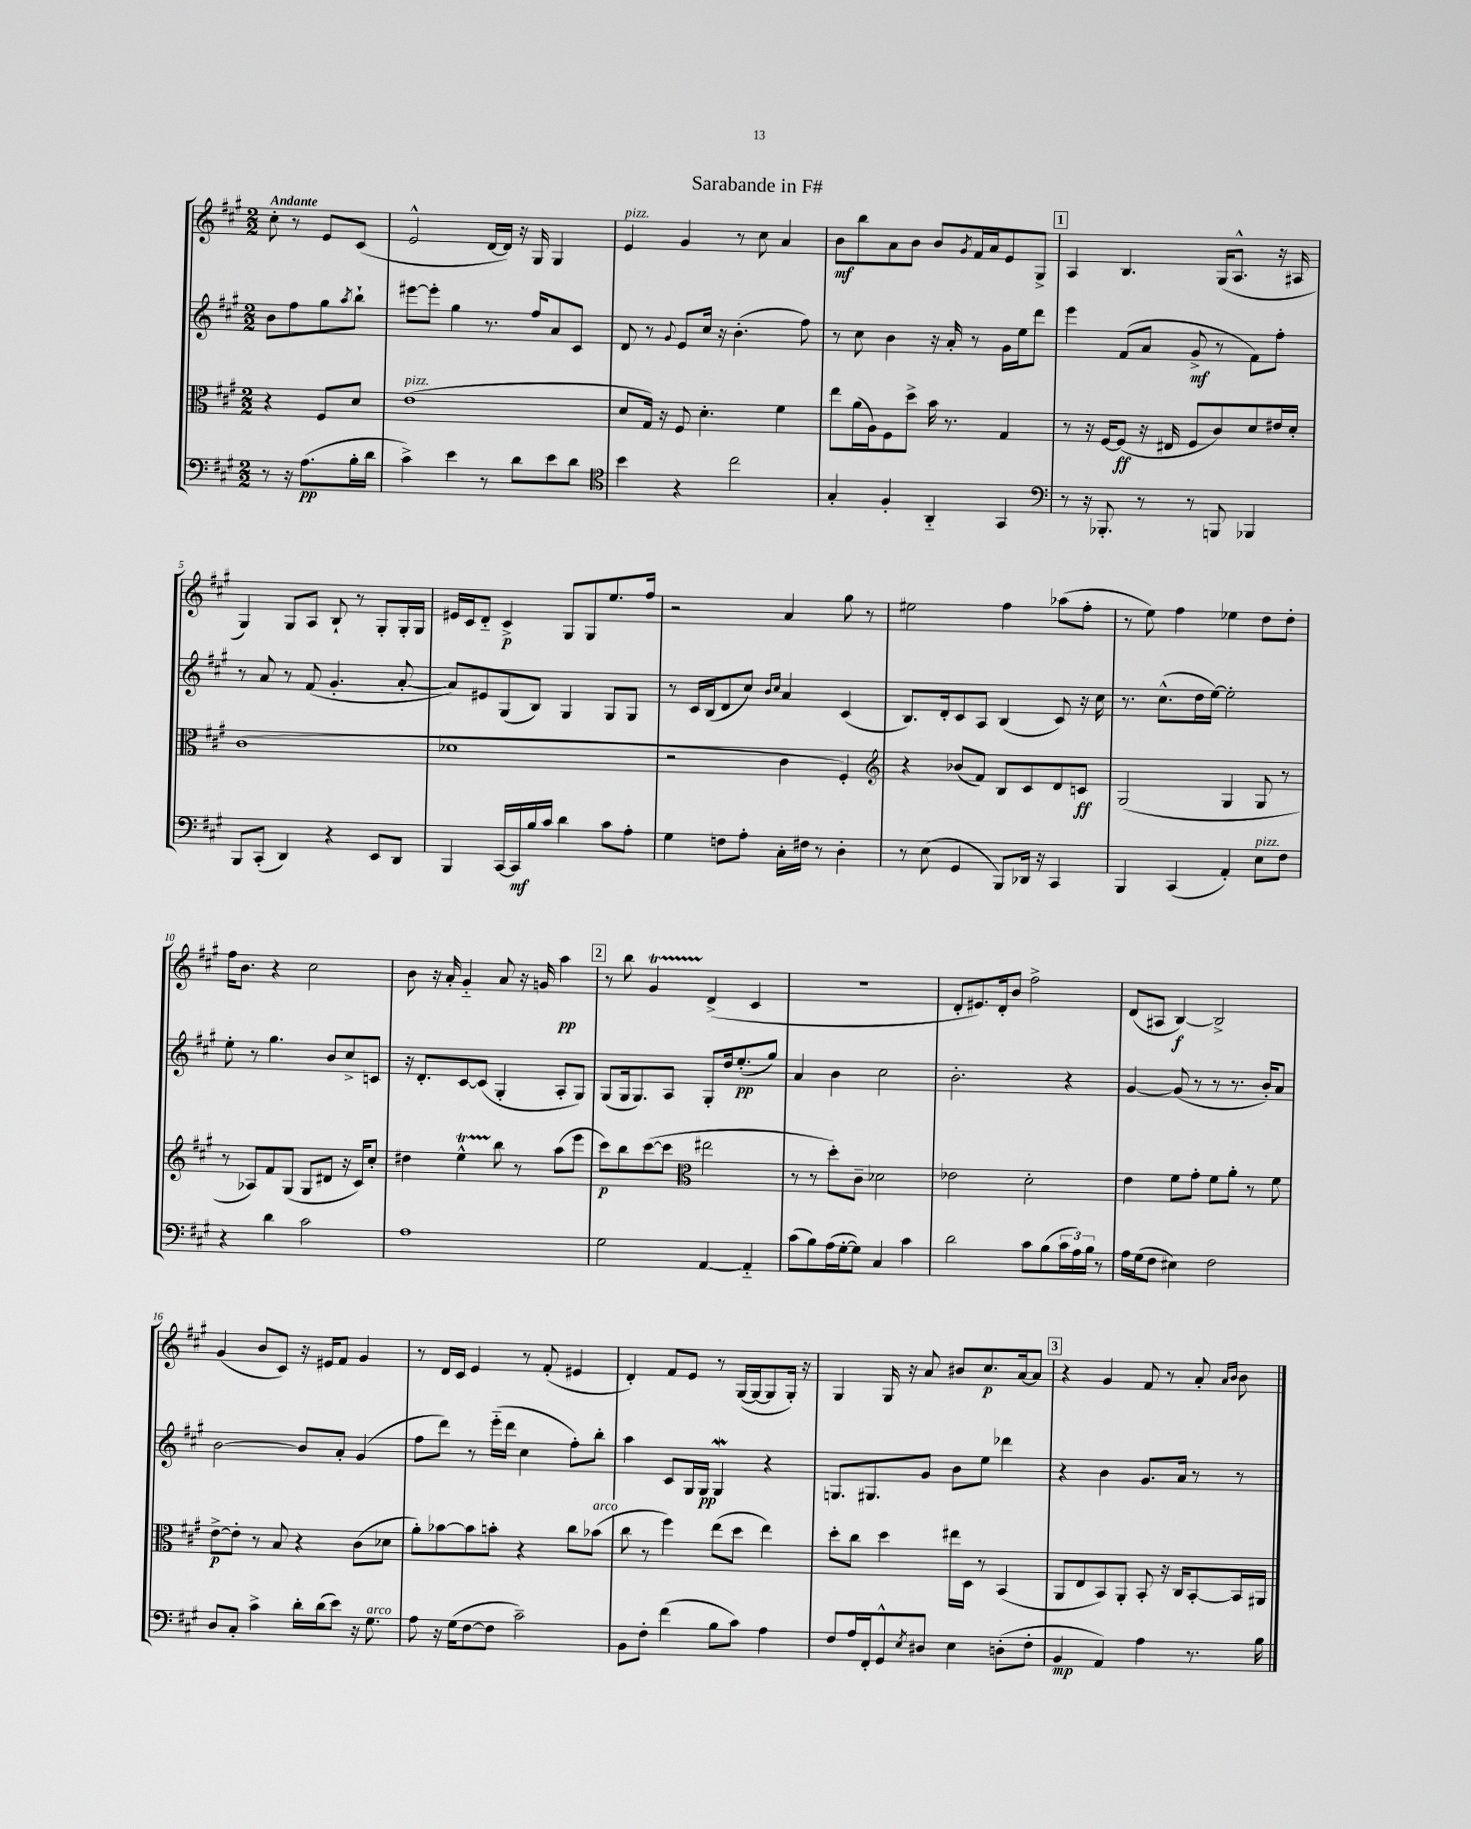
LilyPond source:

\header { title = "Sarabande in F#" }
<<
\new StaffGroup <<
\new Staff = "s0" {
    \clef treble \key a \major \numericTimeSignature \time 2/2 \partial 2 \tempo "Andante"
    cis''8-. r8 e'8 cis'8( |
    e'2-^ d'16~ d'16) r16 gis16 gis4 |
    e'4^\markup { \italic "pizz." } gis'4 r8 cis''8 a'4 |
    b'8\mf b''8 a'8 b'8 b'8 \acciaccatura { gis'8 } fis'16 a'16 e'8 gis8-> |
    \mark \markup { \box "1" } a4 b4. gis16( a8.-^ r16 ais16 |
    gis4) gis8 a8 b8-! r8 gis8-. gis16-. gis16 |
    eis'16 cis'16 d'8-_ cis'4->\p gis8 gis8 e''8. fis''16 |
    r2 a'4 gis''8 r8 |
    eis''2 fis''4 aes''8( fis''8-. |
    r8 e''8) fis''4 ees''4 d''8 d''8-. |
    fis''16 b'8. r4 cis''2 |
    b'8 r16 a'16-. gis'4-_ a'8 r16 g'16 a''4\pp |
    \mark \markup { \box "2" } r8 b''8 gis'4\startTrillSpan d'4->\stopTrillSpan( cis'4 |
    r1 |
    d'8-. eis'8.) d'16-. b'8 fis''2-> |
    d'8( ais8 b4~\f) b2-> |
    gis'4( b'8 cis'8) r16 eis'16 fis'8 gis'4 |
    r8 d'16 cis'16 e'4 r8 fis'8-.( eis'4 |
    d'4-.) fis'8 e'8 r8 gis16~( gis16~ gis8 gis16-.) r16 |
    gis4 gis16 r16 a'8 bis'8 cis''8.\p a'16~ a'8 |
    \mark \markup { \box "3" } r4 gis'4 fis'8 r8 a'8-. \grace { a'16 b'16 } b'8 \bar "|." |
}
\new Staff = "s1" {
    \clef treble \key a \major \numericTimeSignature \time 2/2 \partial 2
    b'8 fis''8 gis''8 \acciaccatura { a''8 } b''8-! |
    eis'''8~ eis'''8-. gis''4 r8. fis''16 a'8 cis'8 |
    d'8 r8 \appoggiatura { gis'8 } e'8 cis''16 r16 b'4.-.( fis''8) |
    r8 cis''8 b'4 r16 a'16-. r8 gis'16 e''16 d'''8 |
    \mark \markup { \box "1" } e'''4 fis'8( a'8 gis'8->\mf r8 fis'8) fis''8-. |
    r8 a'8 r8 fis'8( gis'4.-. a'8~-. |
    a'8) eis'8 gis8( b8) gis4 gis8 gis8 |
    r8 cis'16 b16( d'8 cis''8) \grace { b'16 cis''16 } a'4 cis'4( |
    b8.) d'16-. cis'8 a8 b4( cis'8) r16 cis''16 |
    r8. cis''8.-^( d''16 e''16~) e''2-. |
    e''8-. r8 gis''4. b'8 cis''8-> c'8 |
    r16 d'8.-. cis'8~ cis'8( gis4-. a8-. gis8) |
    \mark \markup { \box "2" } gis8( gis16 gis8.) a8 gis8-. d''16 e''8.-.\pp( gis''8) |
    a'4 b'4 cis''2 |
    b'2.-. r4 |
    gis'4~ gis'8( r8 r8 r8. b'16-.) a'8 |
    b'2~ b'8 a'8-. gis'4( |
    fis''8 d'''8) r8 e'''16-_( d'''16 cis''4 fis''8-.) b''8-. |
    a''4 cis'8 gis16 gis16\pp gis4\mordent r4 |
    g8. gis8. gis'8 b'8 e''8 des'''4 |
    \mark \markup { \box "3" } r4 b'4 gis'8. a'16 r8 r8 \bar "|." |
}
\new Staff = "s2" {
    \clef alto \key a \major \numericTimeSignature \time 2/2 \partial 2
    r4 fis8 d'8 |
    e'1^\markup { \italic "pizz." }( |
    d'8 gis16) r16 fis8 d'4.-. fis'4 |
    e''8 a'16( a16) fis8 d''8-> b'16 r8. gis4 |
    \mark \markup { \box "1" } r8 r16 fis16~ fis8\ff( r16 eis16 fis8 cis'8) d'8 eis'16 d'16-. |
    cis'1( |
    des'1 |
    r2 cis'4 fis4-.) |
    \clef treble r4 bes'8( fis'8) b8 cis'8 d'8 c'8\ff |
    gis2( gis4 gis8 r8 |
    r8 aes8) fis'8 gis8( gis8 dis'8 r16 cis'16) cis''8-. |
    dis''4 e''4-^\startTrillSpan b''8\stopTrillSpan r8 a''8( e'''8 |
    \mark \markup { \box "2" } cis'''8\p) b''8 cis'''8~( cis'''8 \clef alto eis''2 |
    r8 r8 d''8-.) cis'8-- des'2 |
    ees'2 d'2-. |
    e'4 fis'8 gis'8-. fis'8 a'8-. r8 fis'8 |
    e'8~->\p e'8-. r8 b8 r4 cis'8( des'8 |
    a'8-.) bes'8~ bes'8 b'8-. r4 cis''8 bes'8^\markup { \italic "arco" }( |
    cis''8 r8 fis''4) e''8( d''8 e''4) |
    d''8-. cis''8 d''4 eis''16 d16 r8 b,4( |
    \mark \markup { \box "3" } a,8 e8 b,8) a,8-. b,8-. r16 cis16 b,8~-. b,16 ais,16 \bar "|." |
}
\new Staff = "s3" {
    \clef bass \key a \major \numericTimeSignature \time 2/2 \partial 2
    r8 r16 a8.\pp( b16-. d'16 |
    cis'4->) e'4 r8 d'8 e'8 d'8 |
    \clef tenor b'4 r4 cis''2 |
    gis4-. fis4-. a,4-_ gis,4 |
    \mark \markup { \box "1" } \clef bass r8 r16 bes,,8.-. r8 r8 b,,8 bes,,4 |
    b,,8 cis,8-.( d,4) r4 e,8 d,8 |
    b,,4 cis,16~ cis,16\mf b16 cis'16 d'4 cis'8 a8-. |
    gis4 f8 a8-. cis16-. fis16 r8 d4-. |
    r8 e8( gis,4 b,,8) des,16 r16 cis,4 |
    b,,4 cis,4( a,4-.) e8^\markup { \italic "pizz." } fis8 |
    r4 d'4 cis'2 |
    a1 |
    \mark \markup { \box "2" } gis2 a,4~ a,4-_ |
    cis'8( b8) a16( gis16~-. gis8) cis4 cis'4 |
    d'2 cis'8 b8( \tuplet 3/2 { cis'16 a16) b16 } r8 |
    a16 gis16( fis8 eis4) fis2 |
    d8 cis8-. cis'4-> d'16-. d'16( e'8) r16 gis8.^\markup { \italic "arco" } |
    a8 r16 gis16( fis8~ fis8 cis'2--) |
    b,8 fis8-. fis'4( b8 cis'8) a4 |
    fis8 a16 fis,16-. gis,8-^ \acciaccatura { e8 } dis8 e4 d8-.( fis8-. |
    \mark \markup { \box "3" } b,4\mp a,4) a4 r8. b16 \bar "|." |
}
>>
>>
